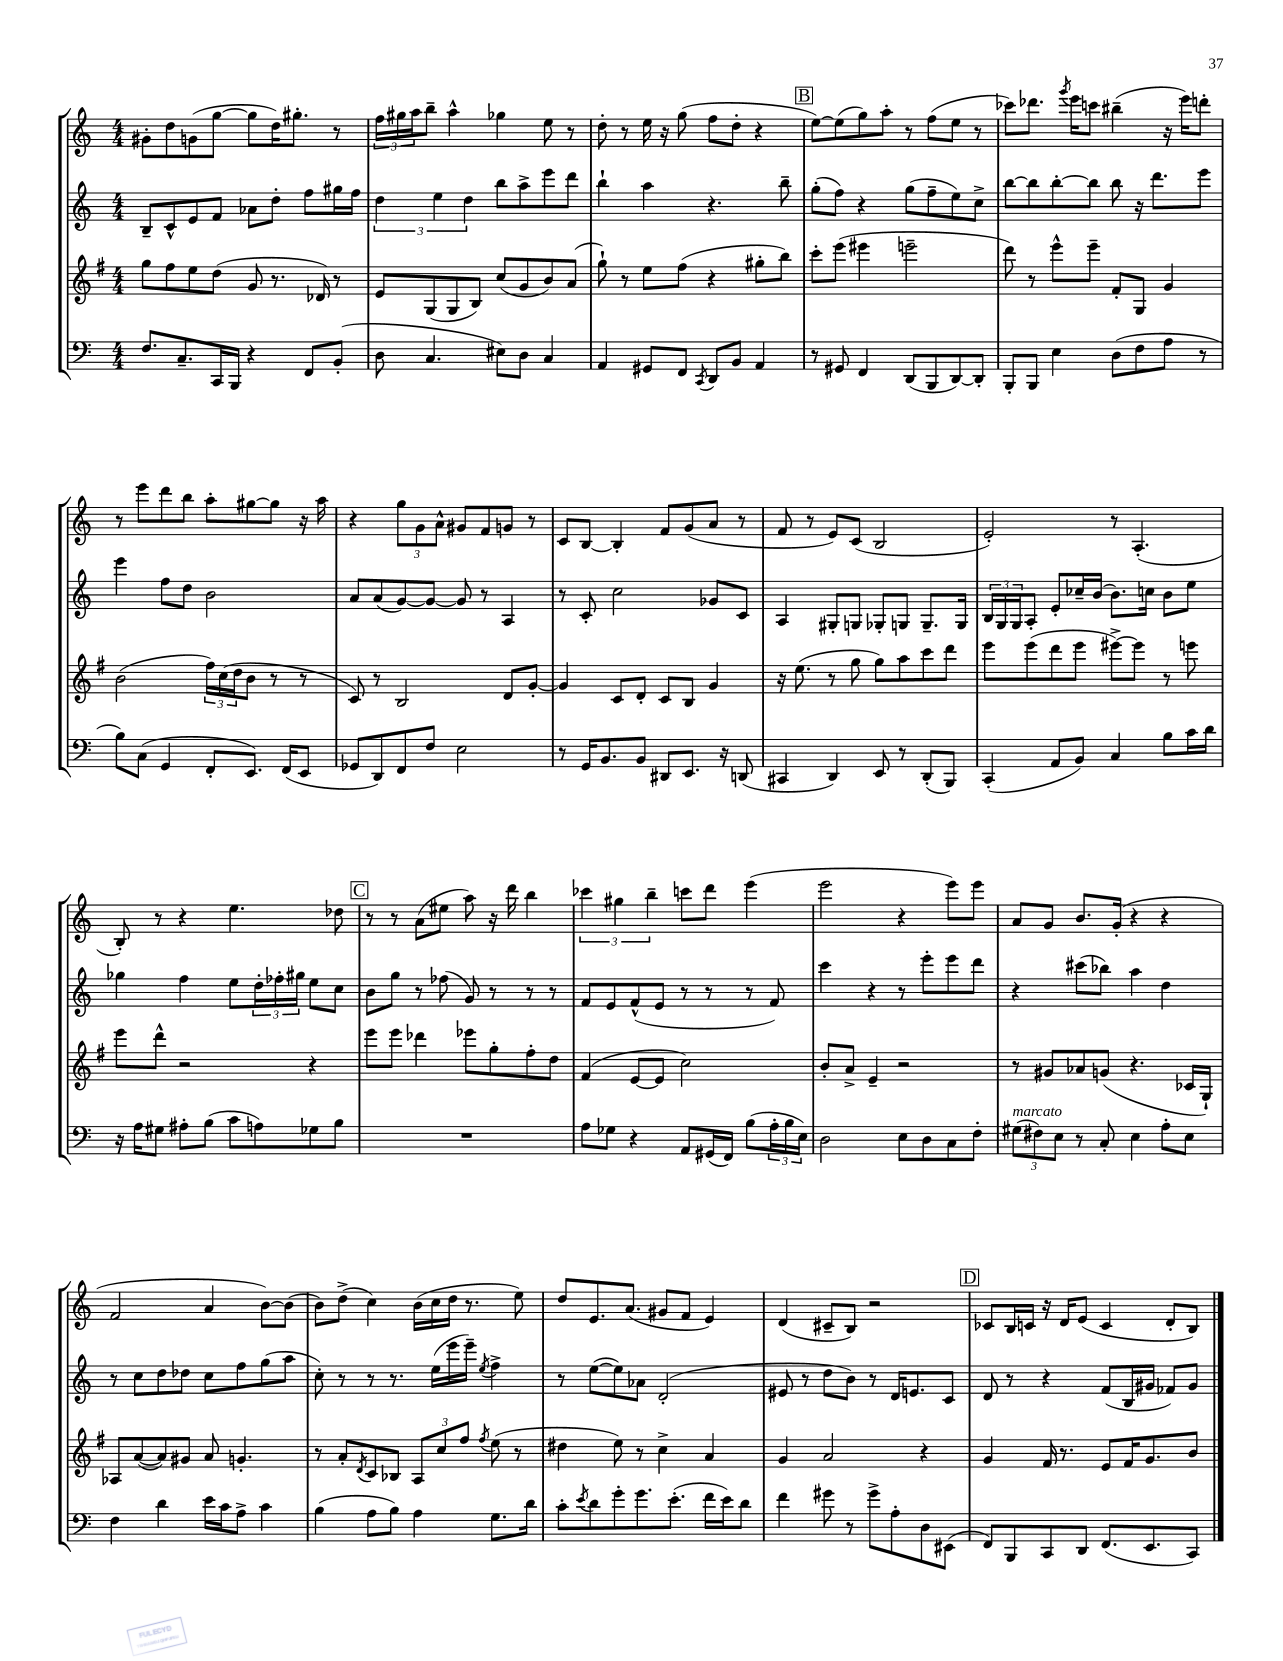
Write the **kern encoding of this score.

**kern	**kern	**kern	**kern
*staff4	*staff3	*staff2	*staff1
*clefF4	*clefG2	*clefG2	*clefG2
*k[]	*k[f#]	*k[]	*k[]
*M4/4	*M4/4	*M4/4	*M4/4
8.F	8gg	8B~	8g#'
.	8ff#	8c^^	8dd
8.C~	.	.	.
.	8ee	8e	(8g
16CC	(8dd	8f	[8gg
16BBB	.	.	.
4r	8g	8a-	8gg]
.	8.r	8dd'	16dd)
.	.	.	8.gg#'
8FF	.	8ff	.
.	16d-)	.	.
(8BB'	8r	16gg#	8r
.	.	16ff	.
=	=	=	=
8D	8e	6dd	24ff
.	.	.	24gg#
.	.	.	24aa
4.C	(8G	.	8bb~
.	.	6ee	.
.	8G	.	4aa^^
.	.	6dd	.
.	8B)	.	.
8E#)	(8cc	8bb	4gg-
8D	8g	8aa^	.
4C	8b)	8eee	8ee
.	(8a	8ddd	8r
=	=	=	=
4AA	8gg`)	4bb`	8dd'
.	8r	.	8r
8GG#	8ee	4aa	16ee
.	.	.	16r
8FF	(8ff#	.	(8gg
8qCC	.	.	.
8DD	4r	4.r	8ff
8BB	.	.	8dd'
4AA	8gg#'	.	4r
.	8bb)	8bb~	.
=	=	=	=
8r	8ccc'	(8gg'	[8ee)
8GG#	(8eee	8ff)	(8ee]
4FF	4eee#	4r	8gg)
.	.	.	8aa'
(8DD	2eee~	(8gg	8r
8BBB	.	8ff~	(8ff
[8DD)	.	8ee)	8ee
8DD']	.	8cc^	8r
=	=	=	=
8BBB'	8ddd)	[8bb	8ccc-)
8BBB	8r	8bb]	8.ddd-
4E	8eee^^	[8bb'	.
.	.	.	8qggg
.	.	.	16eee
.	8eee~	8bb]	8ccc
(8D	8f#'	8bb	(4bb#~
8F	8G	16r	.
.	.	8.ddd	.
8A	4g	.	16r
.	.	.	16eee)
8r	.	8eee	8ddd'
=	=	=	=
8B)	(2b	4eee	8r
(8C	.	.	8eee
4GG	.	8ff	8ddd
.	.	8dd	8bb
8FF'	24ff#)	2b	8aa'
.	(24cc	.	.
.	24dd	.	.
8.EE)	8b	.	[8gg#
.	8r	.	8gg#]
(16FF	.	.	.
8EE	8r	.	16r
.	.	.	16aa
=	=	=	=
8GG-	8c)	8a	4r
8DD)	8r	(8a	.
8FF	2B	[8g)	12gg
.	.	.	12g
8F	.	8g_	.
.	.	.	12a^^
2E	.	8g]	8g#
.	.	8r	8f
.	8d	4A	8g
.	[8g'	.	8r
=	=	=	=
8r	4g]	8r	8c
16GG	.	8c'	[8B
8.BB	.	.	.
.	8c	2cc	4B']
8BB	8d'	.	.
8DD#	8c	.	8f
8.EE	8B	.	(8g
.	4g	8g-	8a
16r	.	.	.
(8DD	.	8c	8r
=	=	=	=
4CC#	16r	4A	8f
.	(8.ee	.	.
.	.	.	8r
4DD)	8r	8G#'	8e)
.	8gg	8G	(8c
8EE	8gg)	8G-'	2B
8r	8aa	8G	.
(8DD'	8ccc	8.G~	.
8BBB)	8ddd	.	.
.	.	16G	.
=	=	=	=
(4CC'	8eee	24B	2e')
.	.	24G	.
.	.	24G	.
.	(8eee	8A'	.
8AA	8ddd	8e'	.
8BB)	8eee	16cc-~	.
.	.	(16b	.
4C	[8eee#^)	8.b)	8r
.	8eee#]	.	(4.A'
.	.	16cc	.
8B	8r	8b	.
16c	8eee	8ee	.
16d	.	.	.
=	=	=	=
16r	8eee	4gg-	8B')
16A	.	.	.
8G#	8ddd^^	.	8r
8A#'	2r	4ff	4r
(8B	.	.	.
8c	.	8ee	4.ee
8A)	.	24dd'	.
.	.	24ff-'	.
.	.	24gg#	.
8G-	4r	8ee	.
8B	.	8cc	8dd-
=	=	=	=
1r	8eee	8b	8r
.	8eee	8gg	8r
.	4ddd-	8r	(8a
.	.	(8ff-	8ee#
.	8eee-	8g)	8aa)
.	8gg'	8r	16r
.	.	.	16ddd
.	8ff#'	8r	4bb
.	8dd	8r	.
=	=	=	=
8A	(4f#	8f	6ccc-
8G-	.	8e	.
.	.	.	6gg#
4r	[8e	(8f^^	.
.	.	.	6bb~
.	8e]	8e	.
8AA	2cc)	8r	8ccc
(16GG#	.	8r	8ddd
16FF)	.	.	.
(8B	.	8r	(4eee
24A'	.	8f)	.
24B	.	.	.
24E)	.	.	.
=	=	=	=
2D	8b'	4ccc	2eee
.	8a^	.	.
.	4e~	4r	.
8E	2r	8r	4r
8D	.	8eee'	.
8C	.	8eee	8eee)
8F'	.	8ddd	8eee
=	=	=	=
(12G#	8r	4r	8a
12F#)	.	.	.
.	8g#	.	8g
12E	.	.	.
8r	8a-	(8ccc#	8.b
8C'	(8g	8bb-)	.
.	.	.	(16g'
4E	4.r	4aa	4r
8A'	.	4dd	4r
8E	16c-	.	.
.	16G`)	.	.
=	=	=	=
4F	8A-	8r	2f
.	([8a	8cc	.
4d	8a])	8dd	.
.	8g#	8dd-	.
16e	8a	8cc	4a
16c	.	.	.
8A^	4.g'	8ff	.
4c	.	(8gg	[8b)
.	.	8aa	(8b]
=	=	=	=
(4B	8r	8cc')	8b)
.	8a'	8r	(8dd^
.	8qd	.	.
8A	8c	8r	4cc)
8B)	8B-	8.r	.
4A	12A	.	(16b
.	.	(16ee	16cc
.	12cc	.	.
.	.	16eee	16dd
.	12ff#	.	.
.	.	16eee~)	8.r
.	8qff#	8qee	.
8.G	(8ee	4ff^	.
.	8r	.	8ee)
16d	.	.	.
=	=	=	=
8c'	4dd#	8r	8dd
8qe	.	.	.
8d	.	([8ee	8.e
8g'	8ee)	8ee])	.
.	.	.	(8.a
8.g	8r	8a-	.
.	4cc^	(2d'	8g#
(8.e'	.	.	.
.	.	.	8f
16f	4a	.	4e)
16e)	.	.	.
8d	.	.	.
=	=	=	=
4f	4g	8e#	(4d
.	.	8r	.
8g#	2a	8dd	8c#~
8r	.	8b)	8B)
8g#^	.	8r	2r
8A'	.	16d	.
.	.	8.e	.
8D	4r	.	.
(8EE#	.	8c	.
=	=	=	=
8FF)	4g	8d	8c-
8BBB	.	8r	16B
.	.	.	16c
8CC	16f#	4r	16r
.	8.r	.	16d
8DD	.	.	(8e
(8.FF	8e	(8f	4c
.	16f#	16B	.
8.EE	8.g	16g#	.
.	.	8f-)	8d'
8CC)	8b	8g#	8B)
==	==	==	==
*-	*-	*-	*-
